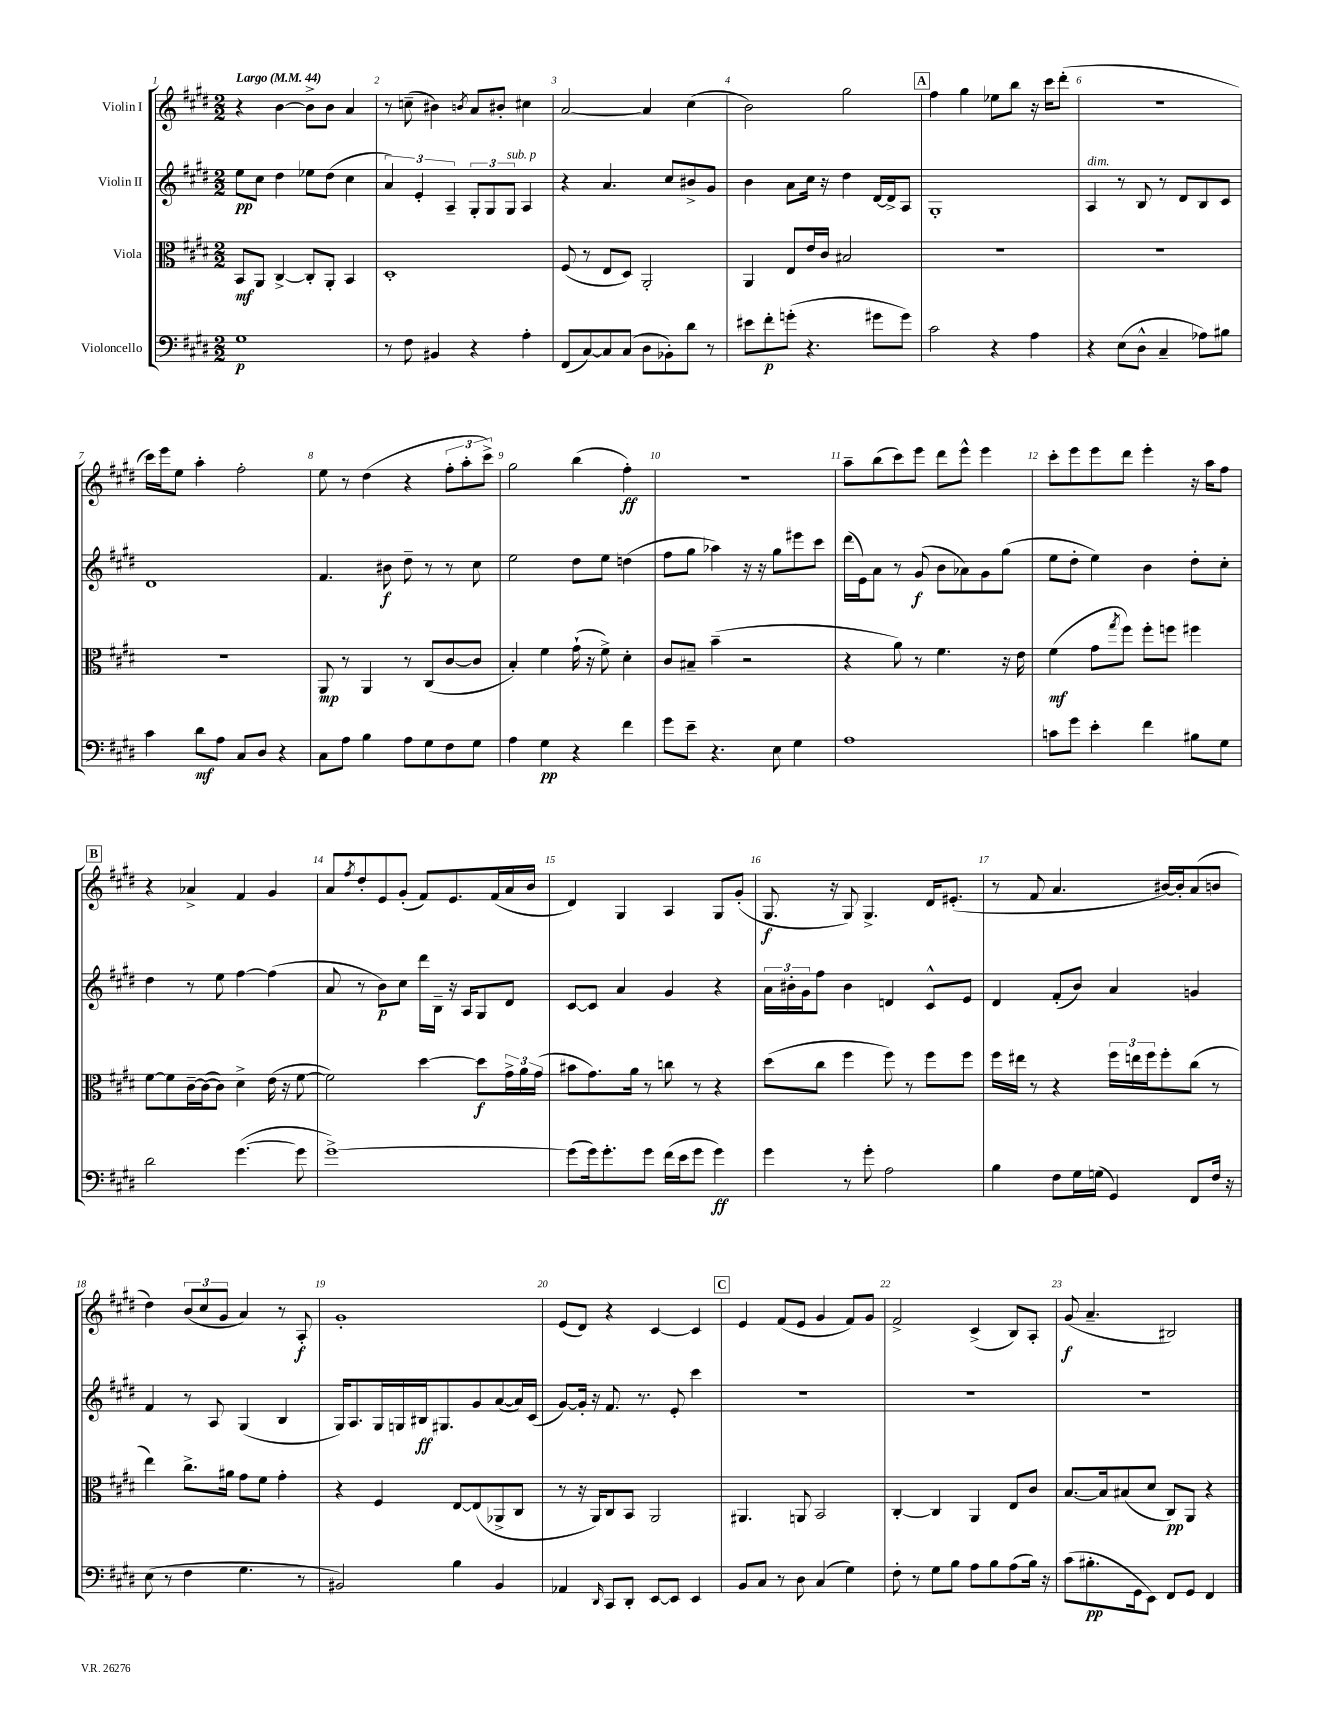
<<
\new StaffGroup <<
\new Staff = "s0" \with { instrumentName = "Violin I" } {
    \clef treble \key e \major \numericTimeSignature \time 2/2 \tempo "Largo" 4 = 44
    r4 b'4~ b'8-> b'8 a'4 |
    r8 c''8--( bis'4) \acciaccatura { b'8 } a'8 bis'8-. cis''4 |
    a'2~ a'4 cis''4( |
    b'2) gis''2 |
    \mark \markup { \box "A" } fis''4 gis''4 ees''8 b''8 r16 cis'''16 dis'''8-.( |
    r1 |
    cis'''16) e'''16 e''8 a''4-. fis''2-. |
    e''8 r8 dis''4( r4 \tuplet 3/2 { fis''8-. a''8-. cis'''8->) } |
    gis''2 b''4( fis''4-.\ff) |
    R1 |
    a''8-- b''8( cis'''8) e'''8 dis'''8 e'''8-^ e'''4 |
    cis'''8-. e'''8 e'''8 dis'''8 e'''4-. r16 a''16 fis''8 |
    \mark \markup { \box "B" } r4 aes'4-> fis'4 gis'4 |
    a'8 \acciaccatura { fis''8 } dis''8-. e'8 gis'8-.( fis'8) e'8. fis'16( a'16 b'16 |
    dis'4) gis4 a4 gis8 gis'8-.( |
    gis8.\f r16 gis8) gis4.-> dis'16 eis'8.-.( |
    r8 fis'8 a'4. bis'16~) bis'16-. a'8( b'8 |
    dis''4) \tuplet 3/2 { b'8( cis''8 gis'8 } a'4) r8 a8-.\f |
    gis'1-. |
    e'8( dis'8) r4 cis'4~ cis'4 |
    \mark \markup { \box "C" } e'4 fis'8( e'8 gis'4 fis'8) gis'8 |
    fis'2-> cis'4->( b8) a8-. |
    gis'8\f( a'4.-- bis2) \bar "|." |
}
\new Staff = "s1" \with { instrumentName = "Violin II" } {
    \clef treble \key e \major \numericTimeSignature \time 2/2
    e''8\pp cis''8 dis''4 ees''8 dis''8( cis''4 |
    \tuplet 3/2 { a'4) e'4-. a4-- } \tuplet 3/2 { gis8-. gis8 gis8^\markup { \italic "sub. p" } } a4 |
    r4 a'4. cis''8 bis'8-> gis'8 |
    b'4 a'8 cis''16 r16 dis''4 dis'16~ dis'16-> a8 |
    \mark \markup { \box "A" } gis1-. |
    a4^\markup { \italic "dim." } r8 b8 r8 dis'8 b8 cis'8 |
    dis'1 |
    fis'4. bis'8\f dis''8-- r8 r8 cis''8 |
    e''2 dis''8 e''8 d''4( |
    fis''8 gis''8 aes''4) r16 r16 gis''8 eis'''8 cis'''8 |
    dis'''16( e'16) a'8 r8 gis'8\f( b'8 aes'8) gis'8 gis''8( |
    e''8 dis''8-. e''4) b'4 dis''8-. cis''8-. |
    \mark \markup { \box "B" } dis''4 r8 e''8 fis''4~ fis''4( |
    a'8 r8 b'8\p) cis''8 dis'''16 b16-- r16 a16 gis8 dis'8 |
    cis'8~ cis'8 a'4 gis'4 r4 |
    \tuplet 3/2 { a'16 bis'16-. gis'16 } fis''8 bis'4 d'4 cis'8-^ e'8 |
    dis'4 fis'8-.( b'8) a'4 g'4 |
    fis'4 r8 a8 gis4( b4 |
    gis16) a8. gis16 g16 bis16\ff gis8. gis'8 a'8~( a'16) cis'16( |
    gis'8~) gis'16-. r16 fis'8. r8. e'8-. cis'''4 |
    \mark \markup { \box "C" } R1 |
    R1 |
    R1 \bar "|." |
}
\new Staff = "s2" \with { instrumentName = "Viola" } {
    \clef alto \key e \major \numericTimeSignature \time 2/2
    b,8\mf a,8 cis4~-> cis8-. a,8-. b,4 |
    dis1-. |
    fis8( r8 e8 dis8) a,2-. |
    a,4 e8 e'16 cis'16 bis2 |
    \mark \markup { \box "A" } R1 |
    R1 |
    R1 |
    a,8\mp r8 a,4 r8 cis8( cis'8~ cis'8 |
    b4-.) fis'4 gis'16-!( r16 fis'8->) dis'4-. |
    cis'8 bis8-- b'4--( r2 |
    r4 a'8) r8 fis'4. r16 e'16 |
    fis'4\mf( gis'8 \acciaccatura { gis''8 } fis''8) fis''8-. f''8 fis''4 |
    \mark \markup { \box "B" } fis'8~ fis'8 cis'16~-- cis'16~( cis'8) dis'4-> e'16( r16 fis'8~ |
    fis'2) dis''4~ dis''8\f \tuplet 3/2 { gis'16-> a'16 gis'16( } |
    bis'8 gis'8.) a'16 r8 c''8 r8 r4 |
    dis''8( cis''8 fis''4 fis''8) r8 fis''8 fis''8 |
    fis''16 eis''16 r8 r4 \tuplet 3/2 { fis''16 e''16 fis''16 } fis''8-. cis''8( r8 |
    e''4) cis''8.-> ais'16 gis'8 fis'8 gis'4-. |
    r4 fis4 e8~ e8( aes,8-> cis8 |
    r8 r16 a,16) cis8 b,8 a,2 |
    \mark \markup { \box "C" } ais,4. a,8 b,2 |
    cis4~-. cis4 a,4 e8 cis'8 |
    b8.~ b16 bis8( dis'8 cis8\pp) a,8 r4 \bar "|." |
}
\new Staff = "s3" \with { instrumentName = "Violoncello" } {
    \clef bass \key e \major \numericTimeSignature \time 2/2
    gis1\p |
    r8 fis8 bis,4 r4 a4-. |
    fis,8( cis8~) cis8 cis8( dis8 bes,8-.) dis'8 r8 |
    eis'8 fis'8-.\p g'8-.( r4. gis'8 gis'8) |
    \mark \markup { \box "A" } cis'2 r4 a4 |
    r4 e8( dis8-^ cis4-- aes8) bis8 |
    cis'4 dis'8\mf a8 cis8 dis8 r4 |
    cis8 a8 b4 a8 gis8 fis8 gis8 |
    a4 gis4\pp r4 fis'4 |
    gis'8 e'8-- r4. e8 gis4 |
    a1 |
    c'8 gis'8 e'4-. fis'4 bis8 gis8 |
    \mark \markup { \box "B" } dis'2 gis'4.~( gis'8 |
    gis'1~->) |
    gis'8( gis'16) gis'8.-. gis'8 fis'16( e'16 gis'8 gis'4\ff) |
    gis'4 r8 gis'8-. a2 |
    b4 fis8 gis16 g16( gis,4) fis,8 fis16 r16 |
    e8( r8 fis4 gis4. r8 |
    bis,2) b4 bis,4 |
    aes,4 \grace { dis,16 } cis,8 dis,8-. e,8~ e,8 e,4 |
    \mark \markup { \box "C" } b,8 cis8 r8 dis8 cis4( gis4) |
    fis8-. r8 gis8 b8 a8 b8 a8( b16) r16 |
    cis'8( bis8.-.\pp gis,16 e,8) fis,8 gis,8 fis,4 \bar "|." |
}
>>
>>
\layout { \context { \Score \override BarNumber.break-visibility = ##(#f #t #t) barNumberVisibility = #all-bar-numbers-visible } }
